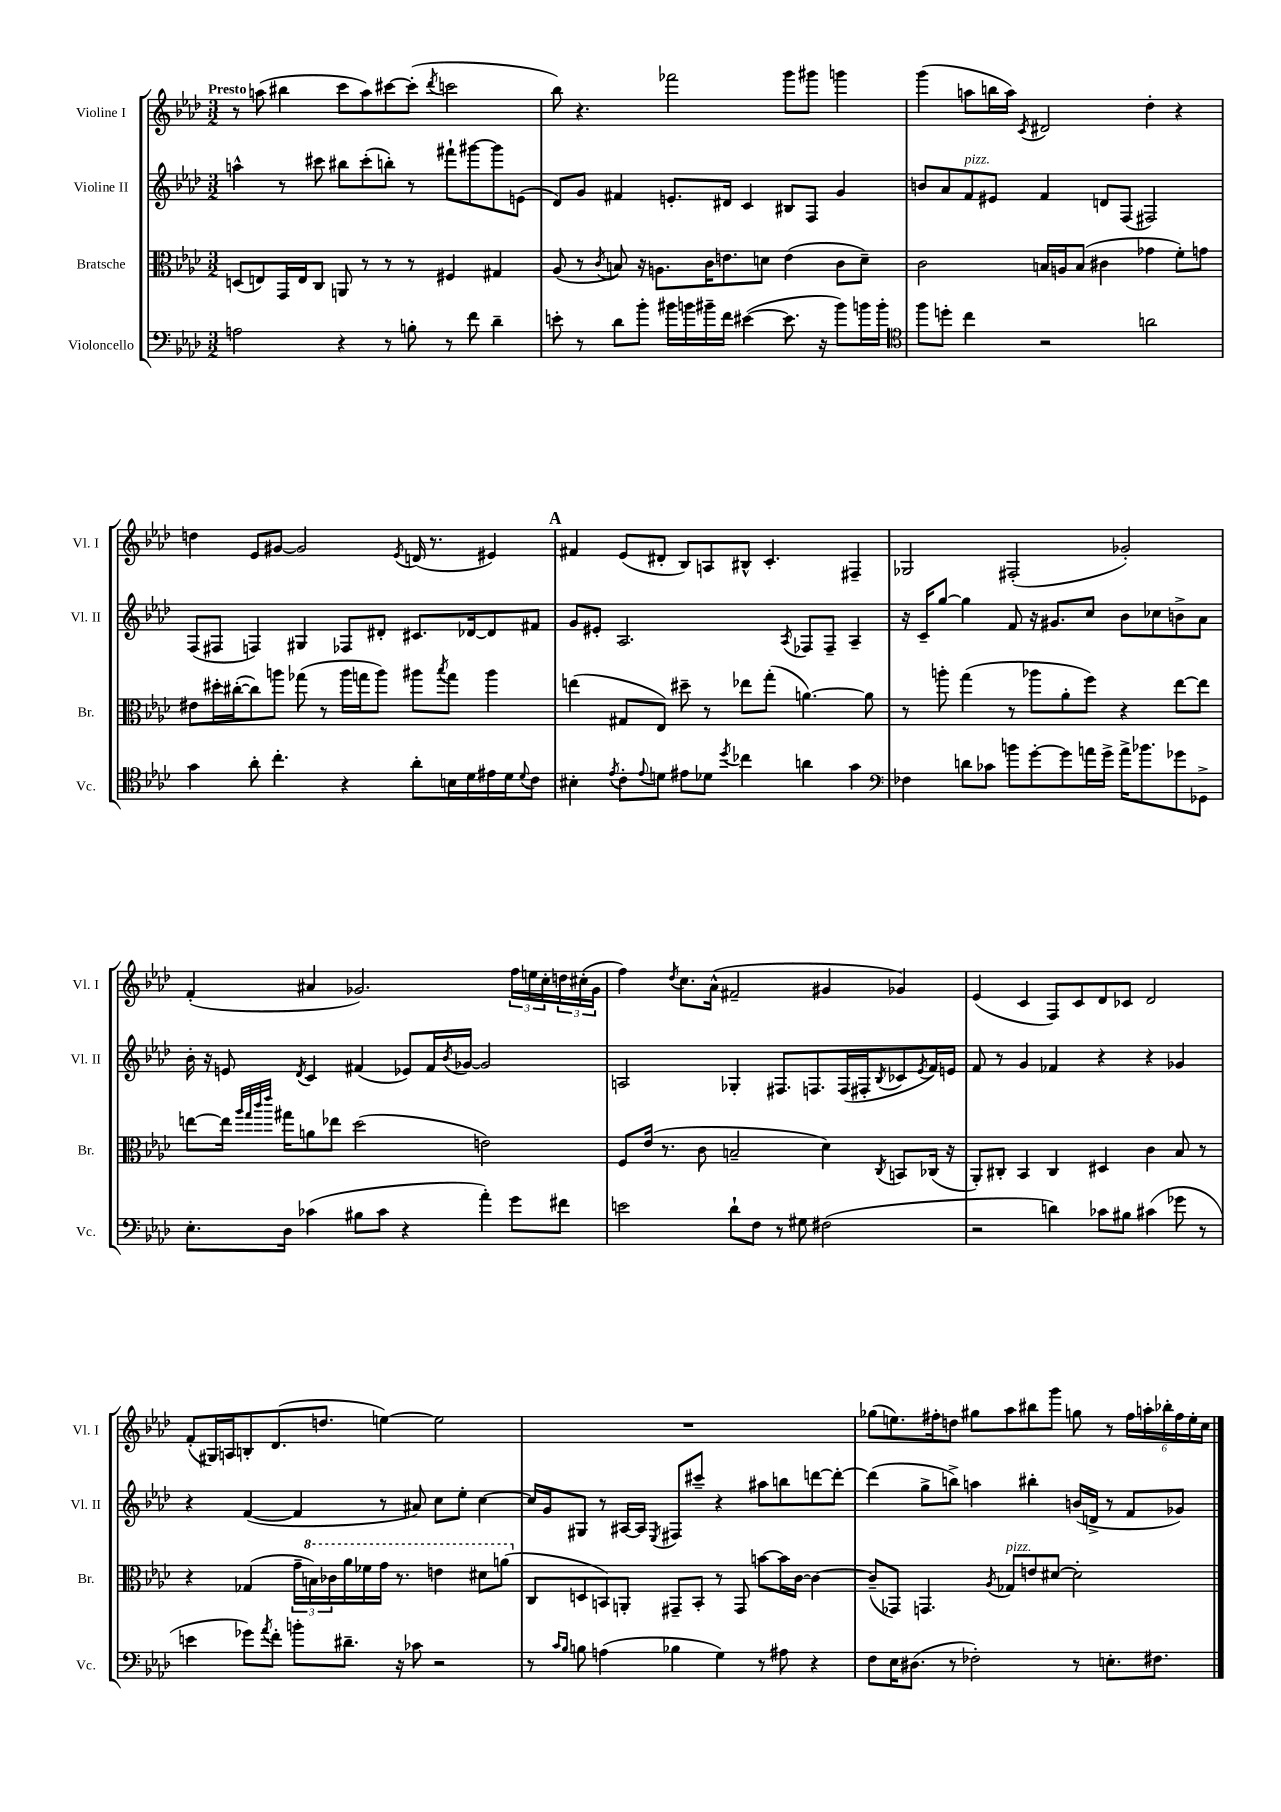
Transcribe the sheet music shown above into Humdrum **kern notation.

**kern	**kern	**kern	**kern
*part4	*part3	*part2	*part1
*staff4	*staff3	*staff2	*staff1
*I"Violoncello	*I"Bratsche	*I"Violine II	*I"Violine I
*I'Vc.	*I'Br.	*I'Vl. II	*I'Vl. I
*clefF4	*clefC3	*clefG2	*clefG2
*k[b-e-a-d-]	*k[b-e-a-d-]	*k[b-e-a-d-]	*k[b-e-a-d-]
*M3/2	*M3/2	*M3/2	*M3/2
=1	=1	=1	=1
!	!	!	!LO:TX:a:B:t=Presto
2An\	(8Dn/L	4aan^^\	8r
.	8En/)	.	(8aan\
.	16GG/L	8r	4bb#X\
.	16E/J	.	.
.	8C/J	8ccc#X\	.
4r	8AAn/	8bb#X\L	8ccc\L
.	8r	(8ccc#'\	8aa\)
8r	8r	8bbn'\J)	[8ccc#X\
8Bn'\	8r	8r	(8ccc#'\J]
.	.	.	8qddd-/
8r	4F#X/	8fff#X`\L	2cccn\
8f\	.	[8ggg#X\	.
4d-~\	4G#X/	8ggg#\]	.
.	.	(8en\J	.
=2	=2	=2	=2
8en'\	(8A-/	8d-/L)	8bb-\)
8r	8r	8g/J	4.r
.	8qc/	.	.
8d-\L	8Bn/)	4f#X/	.
8b-'\J	16r	.	.
.	8.An\L	.	.
16b#X\LL	.	8.en'/L	2fff-X\
16bn\	.	.	.
16b#X~\	16c\K	.	.
16f\JJ	8.en\	16d#X/Jk	.
([4e#X\	.	4c/	.
.	8dn\J	.	.
8.e#\]	(4e\	8B#X/L	8ggg\L
.	.	8F/J	8ggg#X\J
16r	.	.	.
8b#\L)	8c\L	4g/	4gggn\
16bn\L	8d~\J)	.	.
16b'\JJ	.	.	.
=3	=3	=3	=3
*clefC4	*	*	*
8ff\L	2c\	8bn/L	(4ggg\
8ddn'\J	.	8a-/	.
!	!	!LO:TX:a:i:t=pizz.	!
4cc\	.	8f/	8aan\L
.	.	8e#X/J	16bbn\L
.	.	.	16aa\JJ)
.	.	.	8qc/
2r	16Bn/LL	4f/	2d#X/
.	16An/J	.	.
.	(8B/J	.	.
.	4c#X\	8dn/L	.
.	.	(8F/J	.
2an\	4g-X\	2F#X/)	4dd-'\
.	8f'\L)	.	4r
.	8gn\J	.	.
!!LO:LB:g=z
=4	=4	=4	=4
4g\	8e#X\L	(8F/L	4ddn\
.	16dd#X'\L	8F#X/J	.
.	([16cc#X'\J	.	.
8a-'\	8cc#\])	4Fn/)	8e-/L
4.cc'\	8aan\J	.	[8g#X/J
.	(8gg-X\	4G#X/	2g#/]
.	8r	.	.
4r	16aa\LL	8F-X/L	.
.	16ggn\J	.	.
.	8aa\J)	8d#X'/J	.
.	.	.	8qe-/
8a-'\L	8aa#X\L	8.c#X/L	(16dn/
.	.	.	8.r
.	8qbb-/	.	.
16Bn\L	8gg\J	.	.
16d-\	.	[16d-X/k	.
16e#X\	4aa#\	8d-/]	4e#X/)
16d-\J	.	.	.
8qqd-/	.	.	.
8c\J	.	8f#X/J	.
!!LO:REH:place=s1:t=A
=5	=5	=5	=5
4B#X'\	(4een\	8g/L	4f#X/
.	.	8e#X'/J	.
8qe-/	.	.	.
8c'\L	8G#X/L	2.A-/	(8e-/L
8qqe-/	.	.	.
8dn\J	8E-/J)	.	8d#X'/J
8e#X\L	8dd#X~\	.	8B-/L)
8d-X\J	8r	.	8An/
8qdd-/	.	.	.
4cc-X\	8ee-X\L	.	8B#X^^/J
.	(8gg'\J	.	4.c'/
.	.	8qA-/	.
4an\	[4.an\)	8F-X/L	.
.	.	8F-~/J	.
4g\	.	4A-~/	4F#X~/
.	8a\]	.	.
=6	=6	=6	=6
*clefF4	*	*	*
4F-X\	8r	16r	2G-X/
.	.	16c~/KL	.
.	8aan'\	[8gg/J	.
8dn\L	(4gg\	4gg\]	.
8c-X\J	.	.	.
8bn\L	8r	8f/	(2F#X'/
[8g'\	8aa-X\L	16r	.
.	.	8.g#X/L	.
8g\]	8a-'\	.	.
16an\L	8ff\J)	8cc/J	.
16g^\JJ	.	.	.
16a^\KL	4r	8b-\L	2g-X'/)
8.b-X\	.	.	.
.	.	8cc-X\	.
8g-X\	[8ee-\L	8bn^\	.
8GG-X^\J	8ee-\J]	8a-\J	.
!!LO:LB:g=z
=7	=7	=7	=7
8.E-'\L	[8een\L	16b-'\	(4f'/
.	.	16r	.
.	16ee\Jk]	8en/	.
.	32qqaa-/LLL	.	.
.	32qqgg/	.	.
.	32qqccc/	.	.
.	32qqeee-/JJJ	.	.
16D-\Jk	16gg#X\KL	.	.
.	.	8qd-/	.
(4c-X\	8an\	4c/	4a#X/
.	8ee-X\J	.	.
8B#X\L	(2dd-\	(4f#X/	2.g-X/)
8c-\J	.	.	.
4r	.	8e-X/L)	.
.	.	16f#/L	.
.	.	8qb-/	.
.	.	[16g-X/JJ	.
4a-'\)	2en\)	2g-/]	.
8g\L	.	.	24ff\LL
.	.	.	24een\
.	.	.	24cc'\
8f#X\J	.	.	24ddn\
.	.	.	(24cc#X'\
.	.	.	24g-\JJ
=8	=8	=8	=8
2en\	8F/L	2An/	4ff\)
.	(16e-/Jk	.	.
.	8.r	.	.
.	.	.	8qdd-/
.	.	.	8.cc\L
.	8c\	.	.
.	.	.	(16a-^^\Jk
8d-`\L	2Bn~/	4G-X'/	2f#X~/
8F\J	.	.	.
8r	.	8.F#X/L	.
8G#X\	.	.	.
.	.	8.Fn/	.
(2F#X\	4d-\)	.	4g#X/
.	.	(16F/L	.
.	.	16F#X'/J	.
.	8qC/	8qB-/	.
.	8BBn/L	8c-X/	4g-X/)
.	.	8qe-/	.
.	(16C-X/Jk	16f/L)	.
.	16r	16en/JJ	.
=9	=9	=9	=9
2r	8AA-'/L)	8f/	(4e-/
.	8C#X'/J	8r	.
.	4BB-/	4g/	4c/
4dn\)	4C#/	4f-X/	8F/L)
.	.	.	8c/
8c-X\L	4D#X/	4r	8d-/
8B#X\J	.	.	8c-X/J
(4c#X\	4c\	4r	2d-/
8g-X\	8B-/	4g-X/	.
8r	8r	.	.
!!LO:LB:g=z
=10	=10	=10	=10
4en\	4r	4r	(8f'/L
.	.	.	16G#X/L)
.	.	.	16An/J
8g-X\L)	(4G-X/	([4f/	8Bn'/
8qa-/	.	.	.
8f'\J	.	.	(8.d-/
8bn'\L	24g~\LL	4f/]	.
*	*8va	*	*
.	24bn\)	.	.
.	.	.	8.ddn/J
.	24cc-X\	.	.
8.d#X~\J	16aa-\	.	.
.	16ff-X\	.	.
.	16gg\JJ	8r	[4een\)
16r	8.r	.	.
8c-X\	.	8a#X/)	.
2r	4een\	8cc\L	2ee\]
.	.	8ee-'\J	.
.	8dd#X\L	[4cc\	.
.	(8aan\J	.	.
=11	=11	=11	=11
*	*X8va	*	*
8r	8C/L	16cc/LL]	1.r
.	.	16g/J	.
16qqc/LL	.	.	.
16qqB-/JJ	.	.	.
8Bn\	8Dn/	8G#X/J	.
(4An\	8BBn/)	8r	.
.	8AAn'/J	[16A#X/LL	.
.	.	16A#/JJ]	.
.	.	8qE-/	.
4B-X\	8GG#X~/L	8F#X/L	.
.	8BB'/J	8ccc#X~/J	.
4G\)	8r	4r	.
.	8GG#/	.	.
8r	[8bn\L	8aa#X\L	.
8A#X\	16b\L]	8bbn\	.
.	[16c\JJ	.	.
4r	4c\_	[8dddn\	.
.	.	8ddd'\J_	.
=12	=12	=12	=12
8F\L	(8c~/L]	(4ddd\]	(8gg-X\L
16E-\K	8GG-X/J)	.	8.een\)
(8.D#X\J	.	.	.
.	4.GGn/	8gg^\L	.
.	.	.	16ff#X'\k
8r	.	8bbn^\J)	8ddn\J
2F-X'\)	.	4aan\	8gg#X\L
.	8qA-/	.	.
!	!LO:TX:a:i:t=pizz.	!	!
.	8G-X/L	.	8aa-\
.	8en/	4bb#X'\	8bb#X\
.	[8d#X/J	.	8ggg\J
8r	2d#'\]	(16bn/LL	8ggn\
.	.	16dn^/JJ	.
8.En'\L	.	8r	8r
.	.	8f/L	24ff#\LL
.	.	.	24aan'\
8.F#X\J	.	.	.
.	.	.	24bb-X'\
.	.	8g-X/J)	24ff#\
.	.	.	24ee'\
.	.	.	24cc\JJ
==	==	==	==
*-	*-	*-	*-
